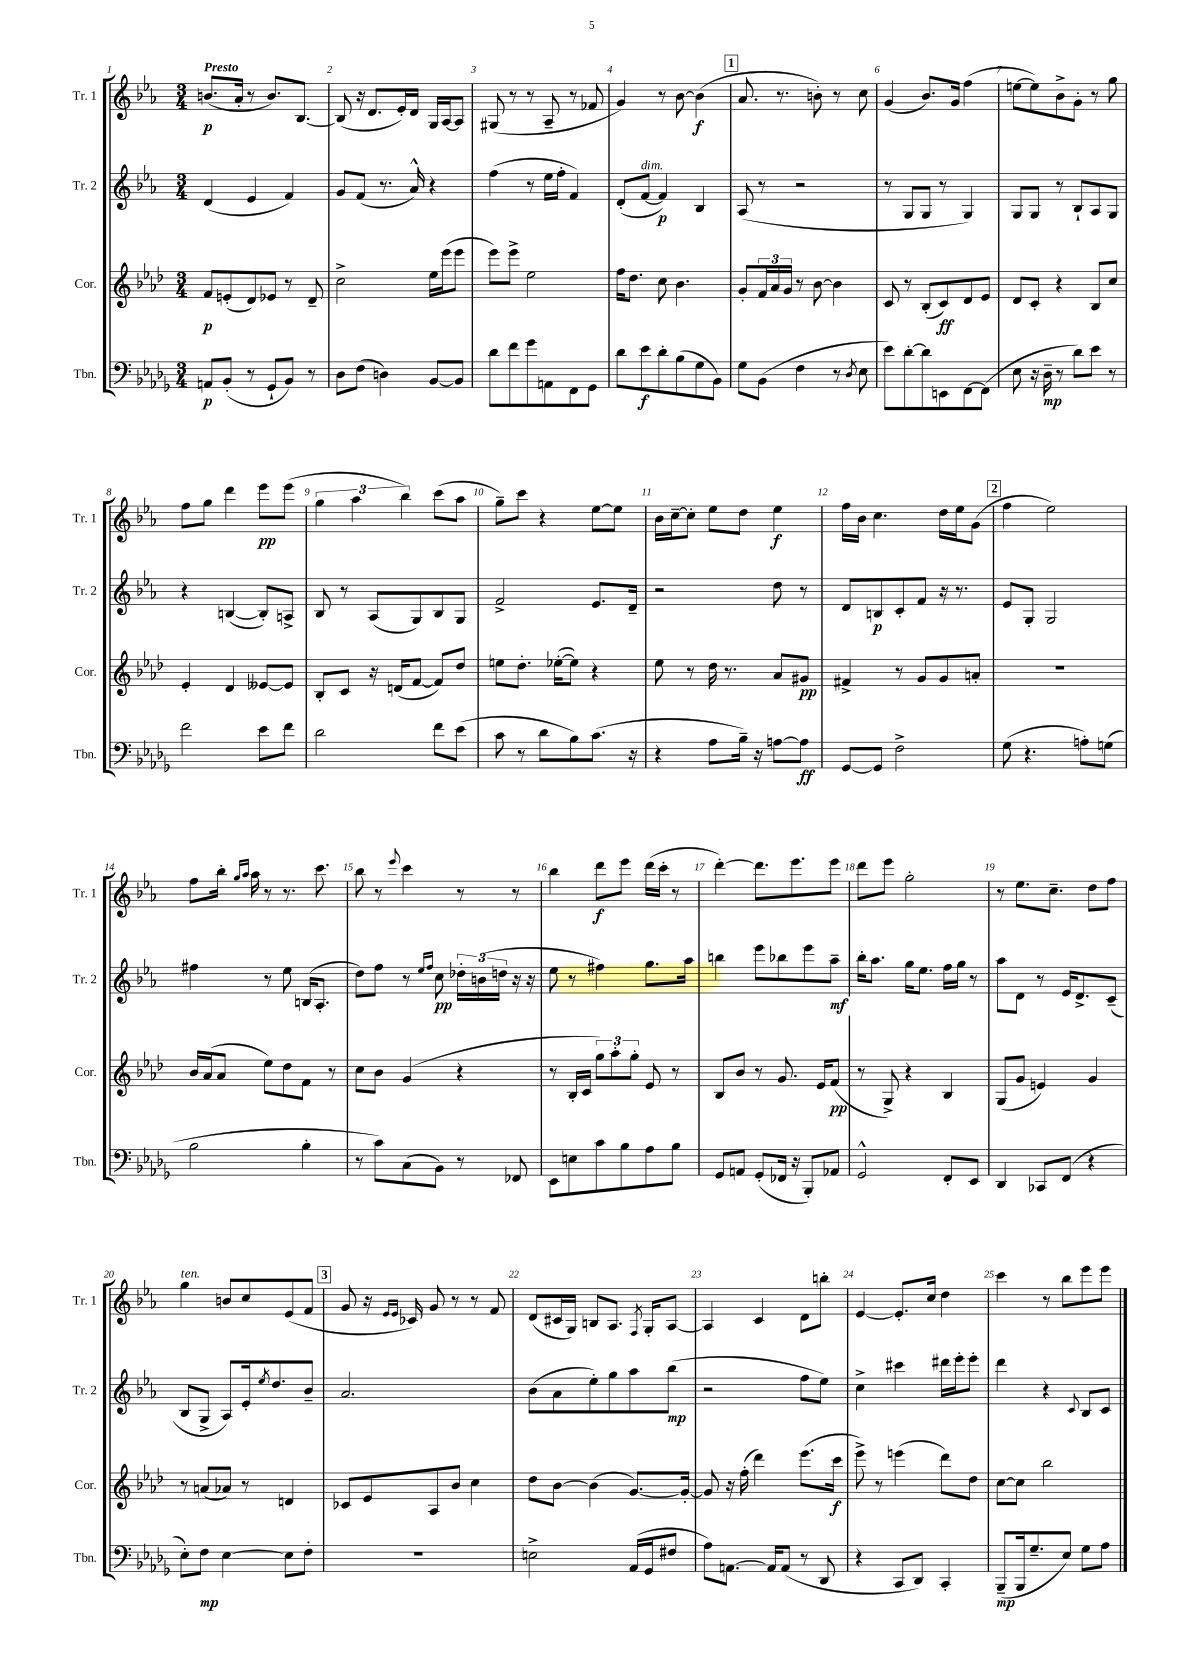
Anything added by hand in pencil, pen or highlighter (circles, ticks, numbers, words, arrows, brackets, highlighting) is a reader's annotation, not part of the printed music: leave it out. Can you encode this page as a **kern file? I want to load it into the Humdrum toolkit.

**kern	**kern	**kern	**kern
*staff4	*staff3	*staff2	*staff1
*clefF4	*clefG2	*clefG2	*clefG2
*k[b-e-a-d-g-]	*k[b-e-a-d-]	*k[b-e-a-]	*k[b-e-a-]
*M3/4	*M3/4	*M3/4	*M3/4
8AA	8f	(4d	(8.b
(8BB-'	(8e'	.	.
.	.	.	16a-'
8r	8d-)	4e-	8r
8GG-`	8e-	.	8.b)
8BB-)	8r	4f)	.
.	.	.	[8.B-
8r	8d-~	.	.
=	=	=	=
8D-	2cc^	8g	(8B-]
(8F	.	(8f	16r
.	.	.	8.d
4D)	.	8.r	.
.	.	.	16e-')
.	.	16a-^^)	16d
[8BB-	16ee-	4r	16G
.	(16eee-	.	[16A-
8BB-]	8eee-	.	8A-]
=	=	=	=
8d-	8eee-)	(4ff	(8G#
8f	8eee-^	.	8r
8g-	2ee-	8r	8r
8AA	.	16ee-	8A-~
.	.	16ff'	.
8FF	.	4f)	8r
8GG-	.	.	8f-
=	=	=	=
8d-	16ff	(8d'	4g)
.	8.dd-	.	.
8e-	.	[8f	.
8d-'	8cc	4f])	8r
(8B-	4.b-	.	[8b-
8G-	.	4B-	(4b-]
8BB-)	.	.	.
=	=	=	=
8G-	8g'	(8A-	8.a-
(8BB-	24f	8r	.
.	24a-	.	.
.	.	.	8.r
.	24g	.	.
4F	8r	2r	.
.	[8b-	.	8b')
8r	4b-]	.	8r
8qD-	.	.	.
8E-	.	.	8cc
=	=	=	=
8e-)	8c	8r	(4g
[8d-'	8r	8G	.
8d-]	(8B-'	8G	8.b-)
8EE	8c)	8r	.
.	.	.	16g
[8FF	8d-	4G)	(4ff
(8FF]	8e-	.	.
=	=	=	=
8E-	8d-	8G	[8ee
16r	8c'	8G	8ee])
16D-~	.	.	.
8r	4r	8r	8b-^
8d-)	.	8B-`	8g'
8e-	8B-	8A-	8r
8r	8cc	8G	8gg
=	=	=	=
2f	4e-'	4r	8ff
.	.	.	8gg
.	4d-	([4B	4ddd
8e-	[8e--	8B'])	8eee-
8f	8e--]	8A^	(8eee-
=	=	=	=
2d-	8B-'	8B-	6gg
.	8c	8r	.
.	.	.	6aa-
.	16r	(8A-	.
.	(16d	.	.
.	.	.	6bb-)
.	[8f	8G)	.
8f	8f])	8B-	(8ccc
(8e-	8dd-	8G	8aa-
=	=	=	=
8c	8ee	2f^	8gg~)
8r	8.dd-'	.	8ccc
8d-	.	.	4r
.	([16ee-'	.	.
8B-)	8ee-])	.	.
(8.c	4r	8.e-	[8ee-
.	.	.	8ee-]
16r	.	16d~	.
=	=	=	=
4r	8ee-	2r	16b-
.	.	.	[16cc~
.	8r	.	8cc']
8A-	16dd-	.	8ee-
.	8.r	.	.
16B-~)	.	.	8dd
16r	.	.	.
[8A	8a-	8dd	4ee-
8A]	8g#	8r	.
=	=	=	=
[8GG-	4f#^	8d	16ff
.	.	.	16b-
8GG-]	.	8B	4.cc
2F^	8r	8c'	.
.	8g	8f	.
.	8g	16r	16dd
.	.	8.r	16ee-
.	8a'	.	(8g
=	=	=	=
(8G-	2.r	8e-	4ff
4.r	.	8G'	.
.	.	2G	2ee-)
8A')	.	.	.
(8G	.	.	.
=	=	=	=
2B-	16b-	4ff#	8ff
.	(16a-	.	.
.	8a-	.	16bb-'
.	.	.	16qqgg
.	.	.	16qqaa-
.	.	.	16aa-
.	8ee-)	8r	8r
.	8dd-	8ee-	8.r
4B-'	8f	(16B	.
.	.	8.A-'	8.ccc
.	8r	.	.
=	=	=	=
8r	8cc	8dd)	8bb-
8c)	8b-	8ff	8r
.	.	.	8qqeee-
(8C	(4g	8r	4ccc
.	.	16qqee-	.
.	.	16qqff	.
8BB-)	.	8cc	.
8r	4r	24dd-'	8r
.	.	(24b	.
.	.	24dd	.
8FF-	.	16r	8r
.	.	16r	.
=	=	=	=
8EE-	8r	8ee-	4bb-
8E	16B-'	8r	.
.	16c	.	.
8c	12gg)	4ff#)	8ddd
.	12aa-'	.	.
8B-	.	.	8eee-
.	12gg'	.	.
8A-	8e-	8.gg	(16ddd
.	.	.	16ccc'
8B-	8r	.	8r
.	.	16aa-	.
=	=	=	=
8GG-	8B-	4bb	[4ddd')
8AA	8b-	.	.
(8GG-'	8r	8eee-	8.ddd]
16FF-	8.g	8bb-	.
16r	.	.	8.eee-
8BBB-')	.	8eee-	.
.	16e-	.	.
8AA-	(8f	8aa-~	8eee-
=	=	=	=
2GG-^^	8r	16bb-'	8ddd
.	.	8.aa-	.
.	8G^)	.	8eee-
.	4r	16gg	2gg'
.	.	8.ee-	.
8FF'	4B-	16ff	.
.	.	16gg	.
8EE-	.	8r	.
=	=	=	=
4DD-	(8G	8aa-	8r
.	8g	8d	8.ee-
8CC-	4e)	8r	.
.	.	.	8.cc~
(8FF	.	16e-	.
.	.	8.d^	.
4r	4g	.	8dd
.	.	(8c~	8ff
=	=	=	=
8E-')	8r	8B-	4gg
8F	(8a	8G^	.
[4E-	8a-)	8A-)	8b
.	8r	16e-'	8cc
.	.	8qee-	.
.	.	8.dd	.
8E-]	4d	.	(8e-
8F'	.	8b-~	8f
=	=	=	=
2.r	8c-	2.a-	8g
.	8e-	.	16r
.	.	.	16qqe-
.	.	.	16qqe-
.	.	.	16c-)
.	8A-	.	8g
.	8b-	.	8r
.	4cc	.	8r
.	.	.	8f
=	=	=	=
2E^	8dd-	(8b-	(8d
.	[8b-	8a-	16c#
.	.	.	16G)
.	(4b-]	8ee-')	8B
.	.	8gg	8.A-
(16AA-	[8.g)	8aa-	.
.	.	.	8qF
16GG-	.	.	16G'
8F#	.	(8bb-	[8A-
.	16g'_	.	.
=	=	=	=
8A-)	8g]	2r	4A-]
[8.AA	16r	.	.
.	(16ff'	.	.
.	4ddd-)	.	4c
16AA]	.	.	.
(8AA	.	.	.
8r	(8.eee-	8ff	8d
8DD-	.	8ee-)	8bb'
.	16ccc	.	.
=	=	=	=
4r	8eee-^)	4cc^	[4e-
.	8r	.	.
8CC	(4eee	4ccc#	8.e-']
8DD-)	.	.	.
.	.	.	16cc
4CC'	8ddd-)	16ddd#	4dd
.	.	16eee-'	.
.	8dd-	8eee-'	.
=	=	=	=
(8BBB-~	[8cc	4ddd	4ccc
16BBB-	8cc]	.	.
8.G-~	.	.	.
.	2bb-	4r	8r
8E-)	.	.	8bb-
.	.	8qqc	.
8G-	.	8B-	8eee-
8A-	.	8c	8eee-
==	==	==	==
*-	*-	*-	*-
